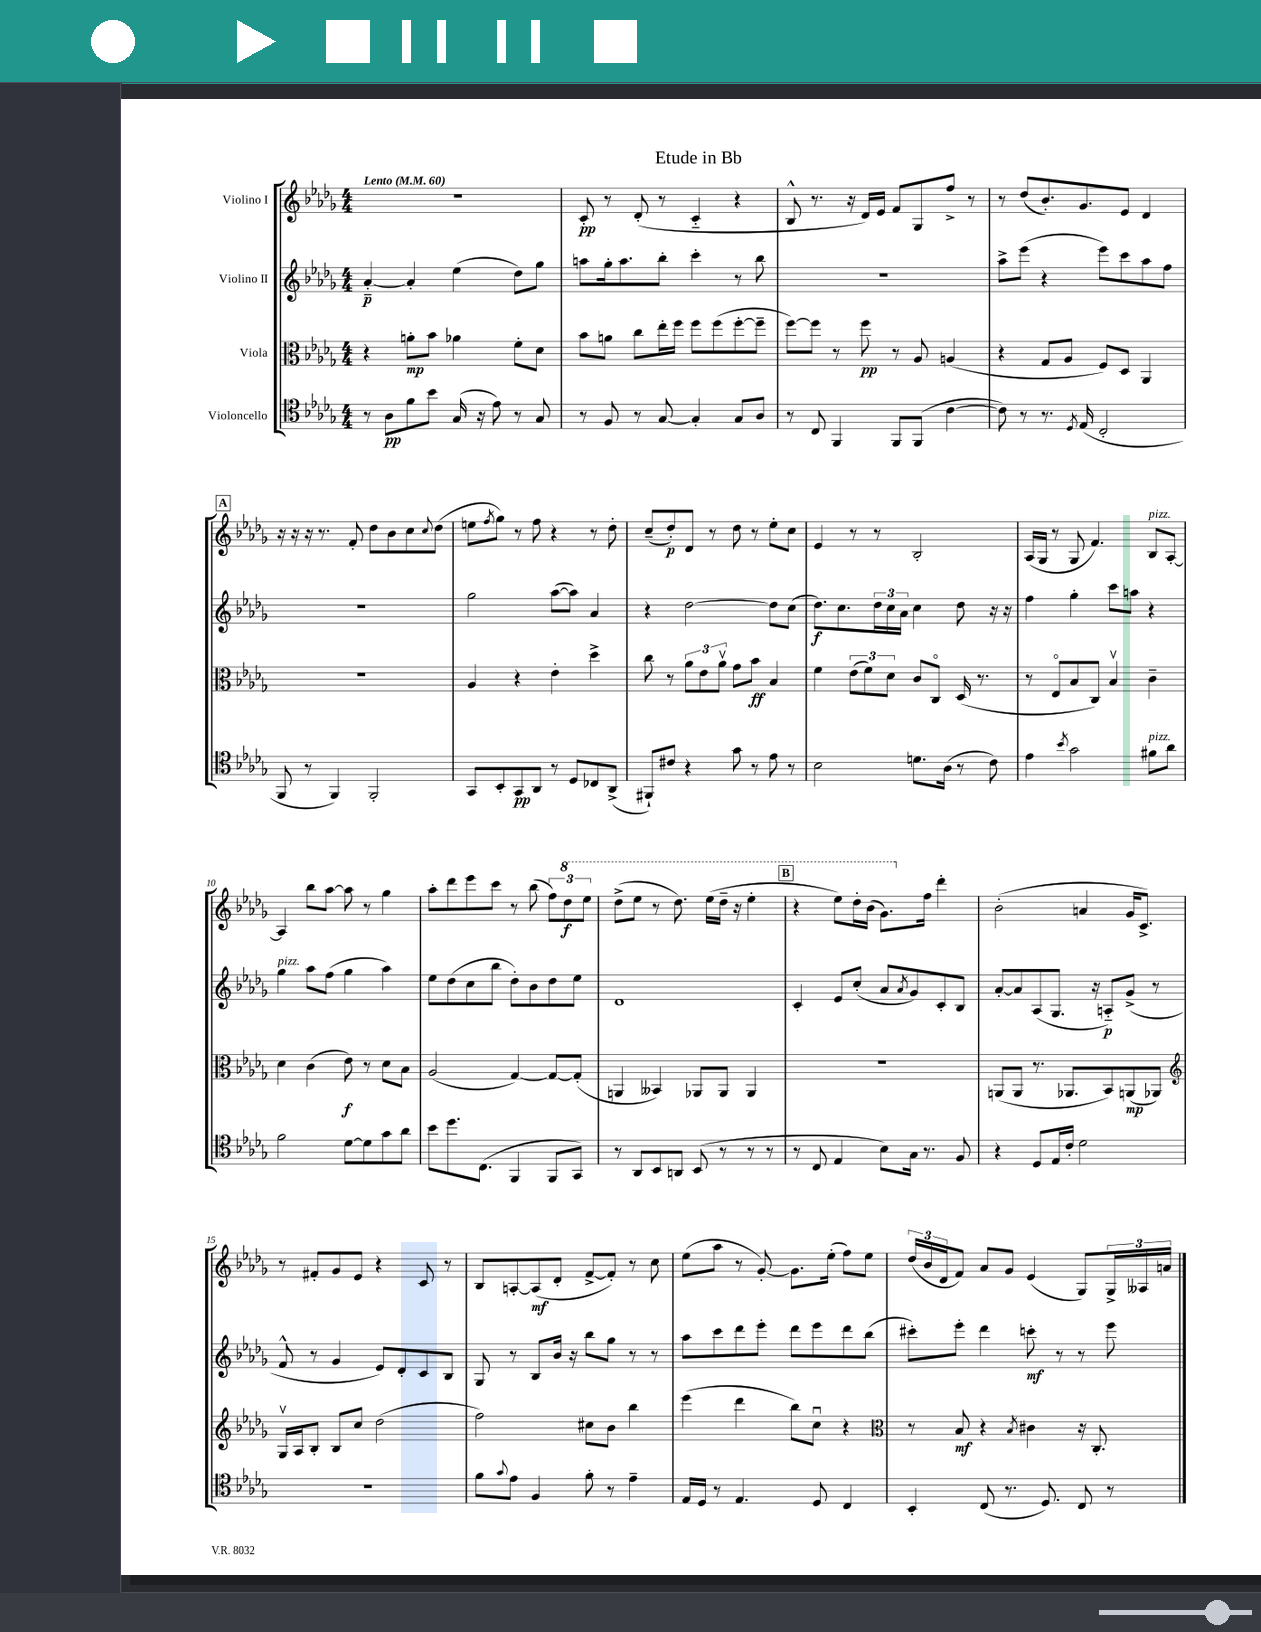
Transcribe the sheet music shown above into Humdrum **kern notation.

**kern	**kern	**kern	**kern
*staff4	*staff3	*staff2	*staff1
*clefC4	*clefC3	*clefG2	*clefG2
*k[b-e-a-d-g-]	*k[b-e-a-d-g-]	*k[b-e-a-d-g-]	*k[b-e-a-d-g-]
*M4/4	*M4/4	*M4/4	*M4/4
*MM60	*MM60	*MM60	*MM60
8r	4r	[4a-'~/	1r
8A-\L	.	.	.
8f\	8a'\L	4a-'/]	.
8b-\J	8b-\J	.	.
(16G-/	4a-\	(4ee-\	.
16r	.	.	.
8e-\)	.	.	.
8r	8f'\L	8dd-\L)	.
8G-/	8d-\J	8gg-\J	.
=	=	=	=
8r	8b-\L	8aa\L	8c'/
8F/	8a\J	16gg-'\k	8r
.	.	8.aa\	.
8r	8cc\L	.	(8d-'/
[8G-/	16ee-'\L	8bb-'\J	8r
.	16ff\JJ	.	.
4G-'/]	8ff\L	4ccc'\	4c'~/
.	(8ff\	.	.
8G-/L	[8ff'\	8r	4r
8A-/J	8ff~\]J	8bb-\	.
=	=	=	=
8r	[8ff\L)	1r	8B-^^/
8C/	8ff\]J	.	8.r
4FF/	8r	.	.
.	.	.	16r
.	8ff\	.	16d-/LL)
.	.	.	16e-/JJ
8FF/L	8r	.	8f/L
(8FF/J	8A-/	.	8G-/
[4c\	(4A/	.	8ff^/J
.	.	.	8r
=	=	=	=
8c\])	4r	8aa-^\L	8r
8r	.	(8eee-\J	(8dd-/L
8.r	8G-/L	4r	8.b-'/)
.	8A-/J	.	.
8qD-/	.	.	.
(16E-/	.	.	8.g-/
2C'/	8F/L)	8eee-\L)	.
.	8D-/J	8ccc\	8e-/J
.	4AA-/	8aa-\	4d-/
.	.	8ff\J	.
=	=	=	=
8FF/	1r	1r	16r
.	.	.	16r
8r	.	.	16r
.	.	.	8.r
4FF/)	.	.	.
.	.	.	8f'/
2FF'/	.	.	8dd-\L
.	.	.	8b-\
.	.	.	8cc\
.	.	.	8qqcc/
.	.	.	(8dd-\J
=	=	=	=
8GG-/L	4A-/	2gg-\	8ee\L
.	.	.	8qff/
8BB-'/	.	.	8gg-\J)
8GG-/	4r	.	8r
8AA-/J	.	.	8ff\
8r	4e-'\	([8aa-\L	4r
8D-/L	.	8aa-\]J)	.
8C-/	4dd-^\	4a-/	8r
(8AA-^/J	.	.	8dd-'\
=	=	=	=
8FF#`/L)	8cc\	4r	(8cc~/L
8c#/J	8r	.	8dd-'/)
4r	12a-\L	[2dd-\	8d-/J
.	12e-\	.	.
.	.	.	8r
.	12a-v\J	.	.
8g-\	8g-\L	.	8dd-\
8r	8b-\J	.	8r
8e-\	4B-/	8dd-\]L	8ee-'\L
8r	.	(8cc\J	8cc\J
=	=	=	=
2B-\	4f\	8.dd-\L)	4e-/
.	.	8.cc\	.
.	(12e-\L	.	8r
.	12f\)	.	.
.	.	24dd-\L	8r
.	12d-\J	24cc\	.
.	.	24a-\JJ	.
8.d\L	8c/L	4cc\	2B-'/
.	8Co/J	.	.
(16A-\Jk	.	.	.
8r	(16D-/	8dd-\	.
.	8.r	.	.
8c\)	.	16r	.
.	.	16r	.
=	=	=	=
4e-\	8r	4ff\	(16A-/LL
.	.	.	16G-/JJ
.	8E-o/L	.	8r
8qb-/	.	.	.
2g-\	8B-/	4gg-'\	8G-/
.	8C/J)	.	4.f/)
.	4B-v/	8ccc\L	.
.	.	8aa\J	.
8f#\L	4c~\	4r	8B-/L
8a-\J	.	.	[8A-'/J
=	=	=	=
2f\	4d-\	4gg-\	4A-/]
.	(4c\	8aa-\L	8bb-\L
.	.	(8ff\J	[8aa-\J
[8d-\L	8e-\)	4gg-\	8aa-\]
8d-\]	8r	.	8r
8g-\	8d-\L	4aa-\)	4gg-\
8a-\J	8B-\J	.	.
=	=	=	=
8b-\L	(2A-/	8ee-\L	8aa-'\L
8.dd-\	.	(8dd-\	8ddd-\
.	.	8cc\	8eee-\
(8.C\J	.	.	.
.	.	8bb-\J	8ccc\J
4FF/	[4G-/)	8dd-'\L)	8r
.	.	8b-\	(8bb-\
8FF/L	8G-/_L	8dd-\	12ff\L)
.	.	.	12ddd-\
8GG-/J)	(8G-'/]J	8ee-\J	.
.	.	.	12eee-\J
=	=	=	=
8r	4AA/	1d-	(8ddd-^\L
8AA-/L	.	.	8eee-\J
8BB-/	4BB--/)	.	8r
8AA/J	.	.	8.ddd-\)
(8BB-/	8AA-/L	.	.
.	.	.	(16eee-\LL
8r	8AA-/J	.	16ddd-~\JJ
.	.	.	16r
8r	4AA-/	.	4eee-'\
8r	.	.	.
=	=	=	=
8r	1r	4c'/	4r
8C/	.	.	.
4E-/	.	8e-/L	8eee-\L)
.	.	(8cc'/J	16ddd-'\L
.	.	.	(16bb-\JJ
8B-\L)	.	8a-/L	8.gg-\L)
.	.	8qa-/	.
16G-\Jk	.	8g-/)	.
8.r	.	.	16ff\Jk
.	.	8c'/	4ddd-'\
8F/	.	8B-/J	.
=	=	=	=
4r	(8AA/L	[8a-'/L	(2b-'\
.	8AA/J	8a-/]	.
8D-/L	8.r	(8A-/	.
16E-/L	.	8.G-/J	.
16c'/JJ	8.AA-/L	.	.
2d-\	.	.	4a/
.	.	16r	.
.	8BB-/)	8A'~/L)	.
.	(8AA/	(8g-^/J	16g-/LK
.	.	.	8.c^/J)
.	8AA-/J)	8r	.
=	=	=	=
*	*clefG2	*	*
1r	16G-v/LL	8f^^/	8r
.	16A-/J	.	.
.	8B-'/J	8r	8f#'/L
.	8B-/L	4g-/	8g-/
.	8cc/J	.	8e-/J
.	(2dd-\	8e-/L)	4r
.	.	8d-'/	.
.	.	8c/	8c/
.	.	8B-/J	8r
=	=	=	=
8f\L	2ff\)	8G-/	8B-/L
8qqg-/	.	.	.
8e-\J	.	8r	[8A'/
4F/	.	8B-/L	(8A/]
.	.	16b-/Jk	8d-'/J
.	.	16r	.
8f'\	8cc#\L	8bb-\L	[8f^/L
8r	8b-\J	8gg-\J	8f'/]J)
4e-~\	4bb-\	8r	8r
.	.	8r	8cc\
=	=	=	=
16E-/LL	(4eee-\	8aa-\L	(8ee-\L
16D-/JJ	.	.	.
8r	.	8ccc\	8aa-\J
4.E-/	4ddd-\	8ddd-\	8r
.	.	8eee-'\J	[8g-'/)
.	8bb-\L)	8ddd-\L	8.g-\]L
8D-/	8ccu\J	8eee-\	.
.	.	.	(16ee-'\Jk
4C/	4r	8ddd-\	8ff\L)
.	.	(8bb-\J	8ee-\J
=	=	=	=
*	*clefC3	*	*
4BB-'/	8r	8ccc#'\L)	(24dd-/LL
.	.	.	24b-/
.	.	.	24d-/J
.	8B-/	8eee-'\J	8f/J)
(8C/	4r	4ddd-\	8a-/L
8.r	.	.	8g-/J
.	8qB-/	.	.
.	4c#\	8ccc'\	(4e-/
8.D-/)	.	.	.
.	.	8r	.
8C/	16r	8r	8G-/L)
.	8.C'/	.	.
8r	.	8eee-\	24G-^/L
.	.	.	24A--/
.	.	.	24a/JJ
==	==	==	==
*-	*-	*-	*-
